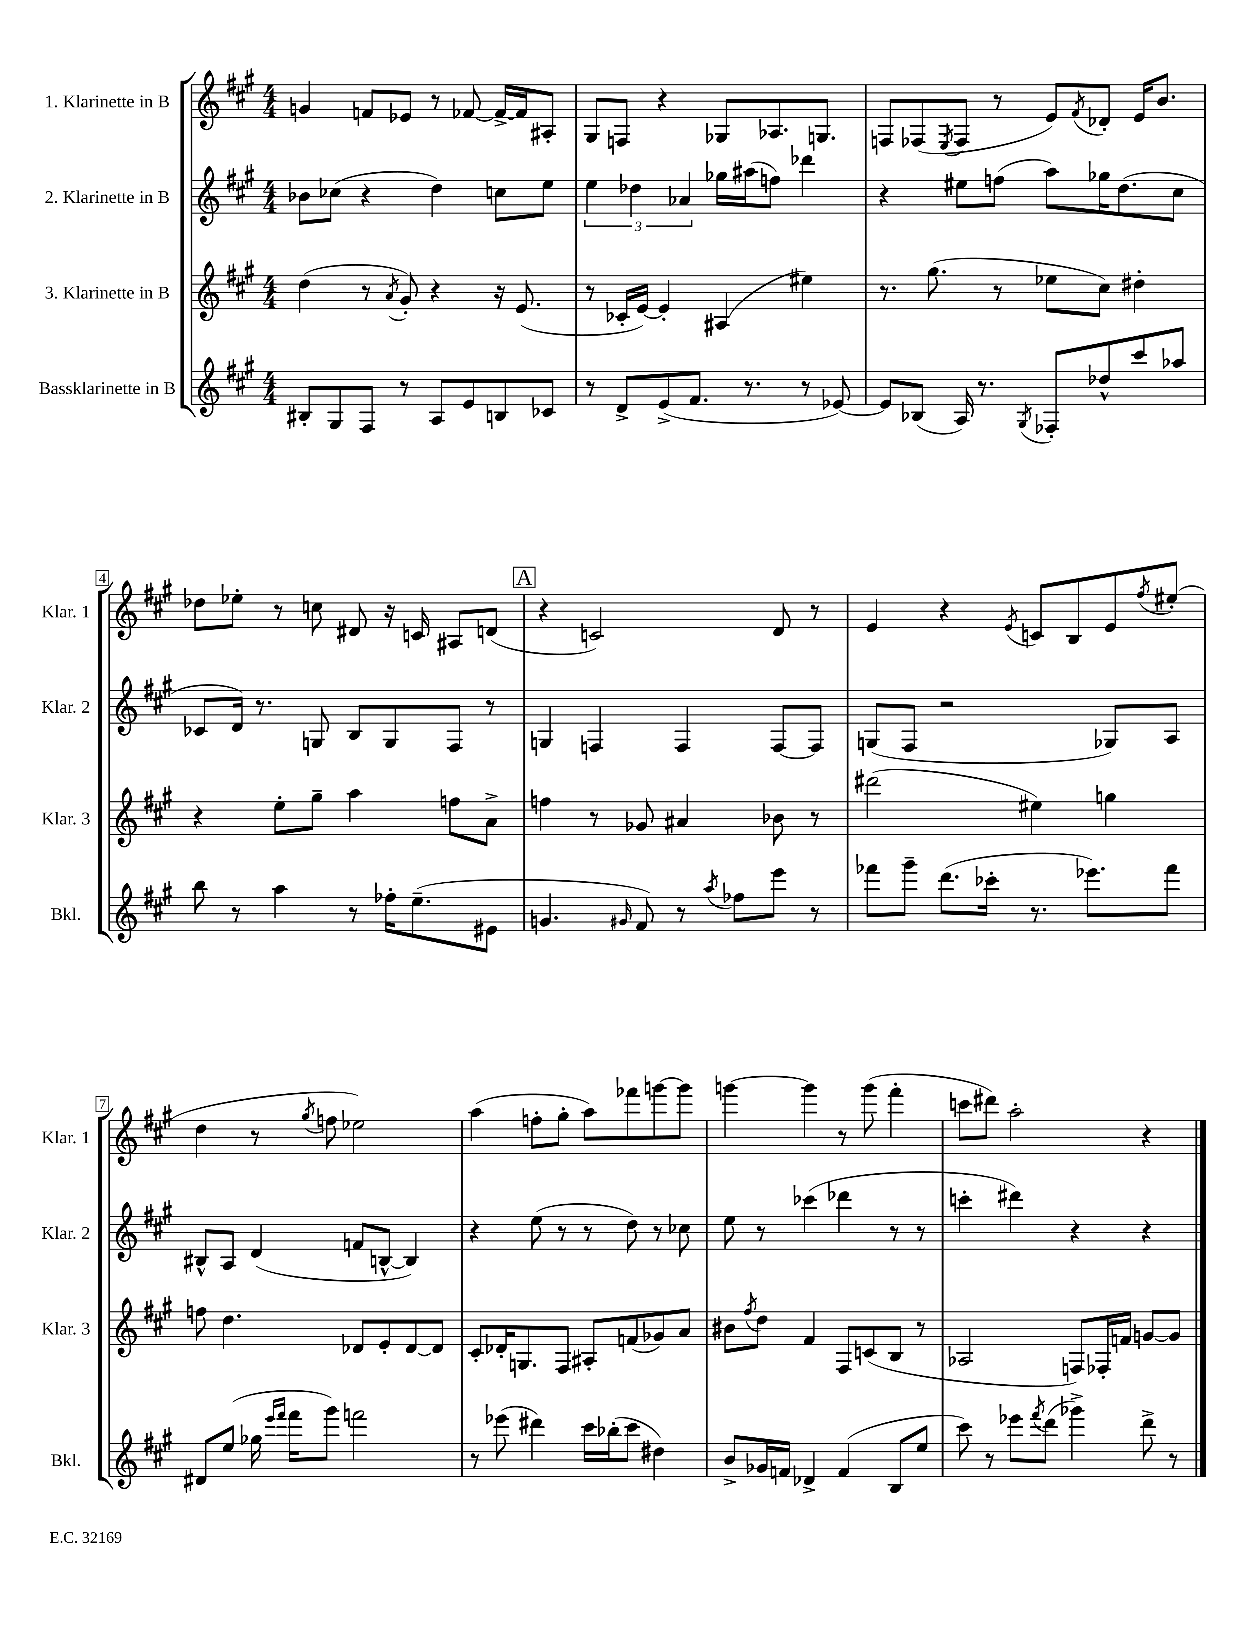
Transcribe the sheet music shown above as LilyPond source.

<<
\new StaffGroup <<
\new Staff = "s0" \with { instrumentName = "1. Klarinette in B" shortInstrumentName = "Klar. 1" } {
    \clef treble \key a \major \numericTimeSignature \time 4/4
    g'4 f'8 ees'8 r8 fes'8~ fes'16~-> fes'16 ais8-. |
    gis8 f8 r4 ges8 aes8. g8. |
    f8 fes8( \acciaccatura { e8 } fes8 r8 e'8) \acciaccatura { fis'8 } des'8-. e'16 b'8. |
    des''8 ees''8-. r8 c''8 dis'8 r16 c'16 ais8 d'8( |
    \mark \markup { \box "A" } r4 c'2) d'8 r8 |
    e'4 r4 \acciaccatura { e'8 } c'8 b8 e'8 \acciaccatura { fis''8 } eis''8-.( |
    d''4 r8 \acciaccatura { gis''8 } f''8 ees''2) |
    a''4( f''8-. gis''8-. a''8) fes'''8 g'''8~ g'''8 |
    g'''4~ g'''4 r8 g'''8( fis'''4-. |
    c'''8 dis'''8) a''2-. r4 \bar "|." |
}
\new Staff = "s1" \with { instrumentName = "2. Klarinette in B" shortInstrumentName = "Klar. 2" } {
    \clef treble \key a \major \numericTimeSignature \time 4/4
    bes'8 ces''8( r4 d''4) c''8 e''8 |
    \tuplet 3/2 { e''4 des''4 aes'4 } ges''16 ais''16( f''8) des'''4 |
    r4 eis''8 f''8( a''8) ges''16 d''8.( cis''8 |
    ces'8 d'16) r8. g8 b8 g8 fis8 r8 |
    \mark \markup { \box "A" } g4 f4 f4 f8~ f8 |
    g8( fis8 r2 ges8) a8 |
    bis8-^ a8 d'4( f'8 b8~-^ b4) |
    r4 e''8( r8 r8 d''8) r8 ces''8 |
    e''8 r8 ces'''4( des'''4 r8 r8 |
    c'''4-. dis'''4) r4 r4 \bar "|." |
}
\new Staff = "s2" \with { instrumentName = "3. Klarinette in B" shortInstrumentName = "Klar. 3" } {
    \clef treble \key a \major \numericTimeSignature \time 4/4
    d''4( r8 \acciaccatura { a'8 } gis'8-.) r4 r16 e'8.( |
    r8 ces'16-. e'16~) e'4-. ais4( eis''4) |
    r8. gis''8.( r8 ees''8 cis''8) dis''4-. |
    r4 e''8-. gis''8-- a''4 f''8 a'8-> |
    \mark \markup { \box "A" } f''4 r8 ges'8 ais'4 bes'8 r8 |
    dis'''2( eis''4) g''4 |
    f''8 d''4. des'8 e'8-. des'8~ des'8 |
    cis'8-. des'16-. g8. fis8 ais8-. f'8( ges'8) a'8 |
    bis'8 \acciaccatura { fis''8 } d''8 fis'4 fis8 c'8( b8 r8 |
    aes2 f8) fes16-. f'16 g'8~ g'8 \bar "|." |
}
\new Staff = "s3" \with { instrumentName = "Bassklarinette in B" shortInstrumentName = "Bkl." } {
    \clef treble \key a \major \numericTimeSignature \time 4/4
    bis8-. gis8 fis8 r8 a8 e'8 b8 ces'8 |
    r8 d'8-> e'8->( fis'8. r8. r8 ees'8~) |
    ees'8 bes8( a16) r8. \acciaccatura { gis8 } fes8-. des''8-^ cis'''8 aes''8 |
    b''8 r8 a''4 r8 fes''16-. e''8.--( eis'8 |
    \mark \markup { \box "A" } g'4. \grace { gis'16 } fis'8) r8 \acciaccatura { a''8 } fes''8 e'''8 r8 |
    fes'''8 gis'''8-- d'''8.( ces'''16-. r8. ees'''8.) fes'''8 |
    dis'8 e''8( ges''16 \grace { e'''16 fis'''16 } fis'''16 gis'''8) f'''2 |
    r8 ees'''8( dis'''4) cis'''16 bes''16-.( cis'''8 dis''4) |
    b'8-> ges'16 f'16 des'4-> f'4( b8 e''8 |
    cis'''8) r8 ees'''8 \acciaccatura { fis'''8 } d'''8( ges'''4->) d'''8-> r8 \bar "|." |
}
>>
>>
\layout { \context { \Score \override BarNumber.stencil = #(make-stencil-boxer 0.1 0.3 ly:text-interface::print) } }
